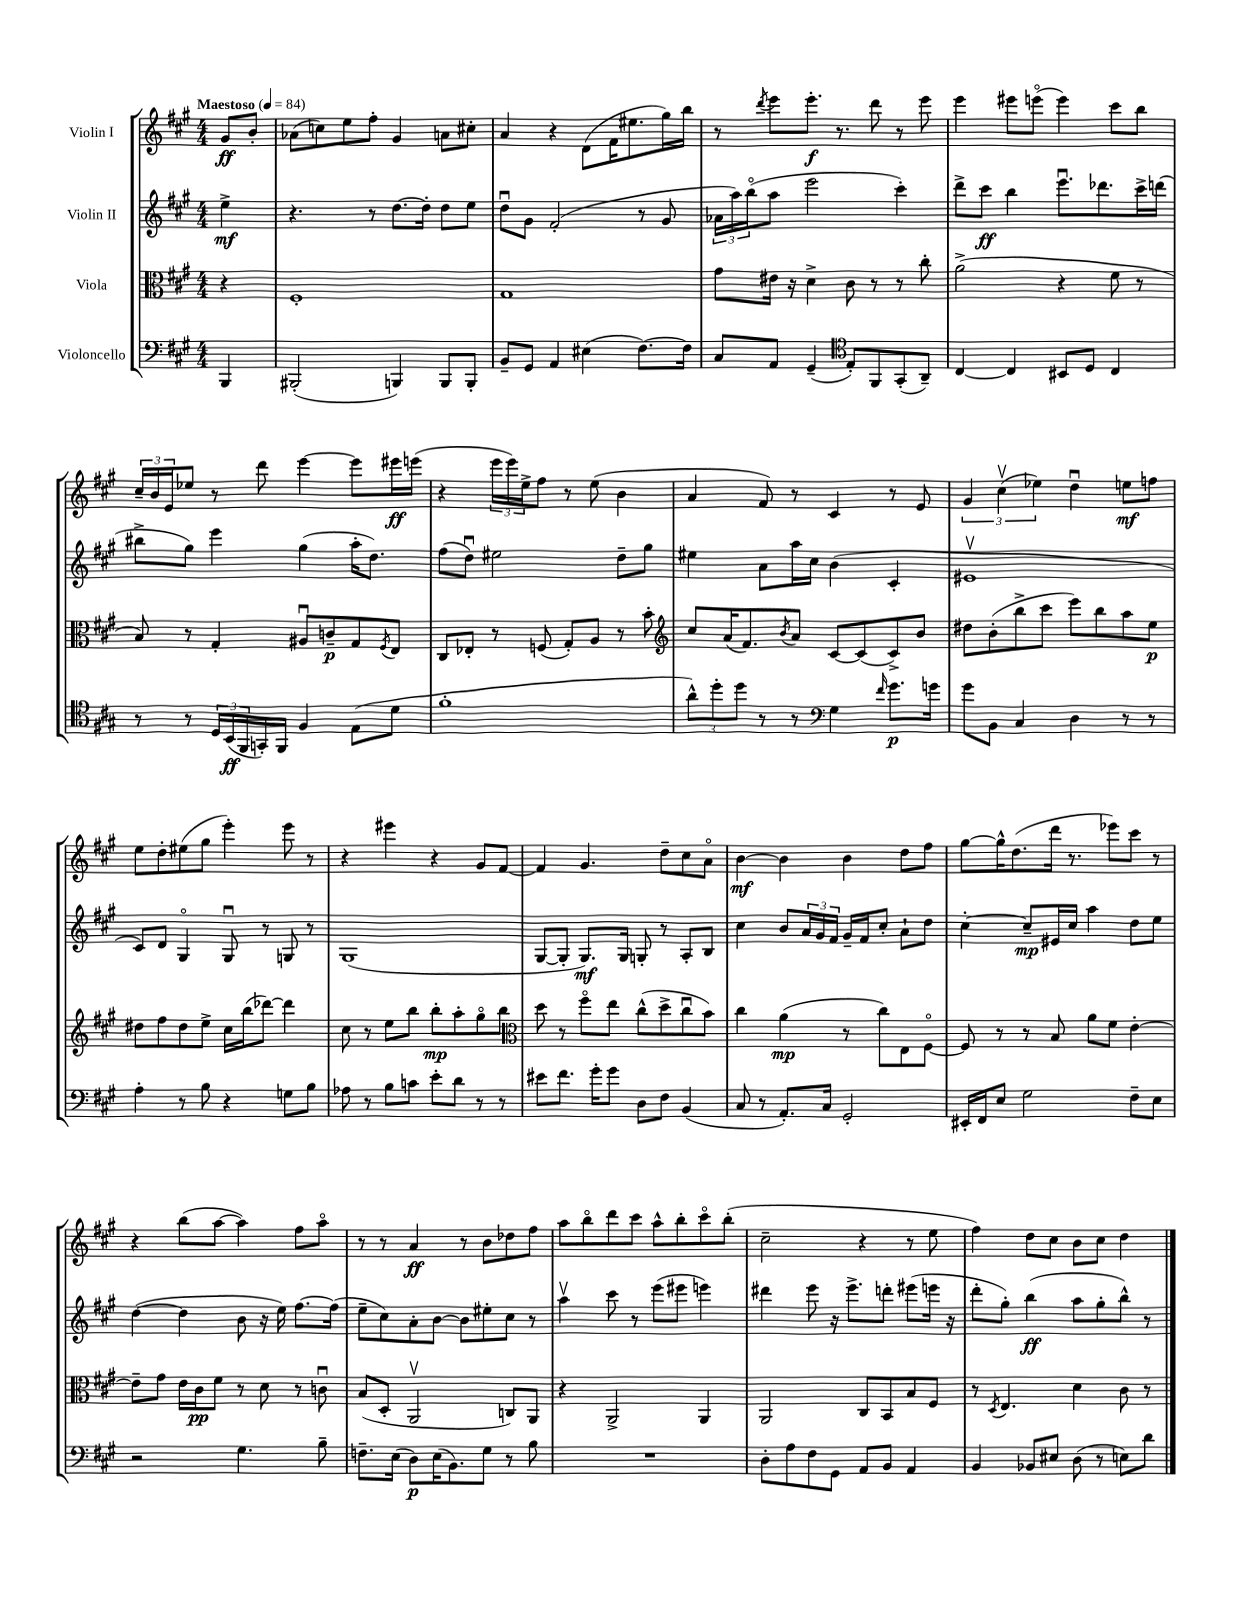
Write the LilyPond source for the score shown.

<<
\new StaffGroup <<
\new Staff = "s0" \with { instrumentName = "Violin I" } {
    \clef treble \key a \major \numericTimeSignature \time 4/4 \partial 4 \tempo "Maestoso" 4 = 84
    gis'8\ff b'8-. |
    aes'8( c''8) e''8 fis''8-. gis'4 a'8 cis''8-. |
    a'4 r4 d'8( fis'16 eis''8. gis''16) b''16 |
    r8 \acciaccatura { d'''8 } e'''8 e'''8.-.\f r8. d'''8 r8 e'''8 |
    e'''4 eis'''8 e'''8\flageolet( e'''4) cis'''8 b''8 |
    \tuplet 3/2 { cis''16-- b'16 e'16 } ees''8 r8 d'''8 e'''4~ e'''8 eis'''16\ff e'''16( |
    r4 \tuplet 3/2 { e'''16 e'''16) e''16-> } fis''8 r8 e''8( b'4 |
    a'4 fis'8) r8 cis'4 r8 e'8 |
    \tuplet 3/2 { gis'4 cis''4\upbow( ees''4) } d''4\downbow e''8\mf f''8 |
    e''8 d''8-. eis''8( gis''8 e'''4-.) e'''8 r8 |
    r4 eis'''4 r4 gis'8 fis'8~ |
    fis'4 gis'4. d''8-- cis''8 a'8\flageolet |
    b'4~\mf b'4 b'4 d''8 fis''8 |
    gis''8~ gis''16-^ d''8.( d'''16 r8. ees'''8) cis'''8 r8 |
    r4 b''8( a''8~ a''4) fis''8 a''8\flageolet |
    r8 r8 a'4\ff r8 b'8 des''8 fis''8 |
    a''8 b''8\flageolet d'''8 cis'''8 a''8-^ b''8-. cis'''8\flageolet b''8-.( |
    cis''2-- r4 r8 e''8 |
    fis''4) d''8 cis''8 b'8 cis''8 d''4 \bar "|." |
}
\new Staff = "s1" \with { instrumentName = "Violin II" } {
    \clef treble \key a \major \numericTimeSignature \time 4/4 \partial 4
    e''4->\mf |
    r4. r8 d''8.~ d''16-. d''8 e''8 |
    d''8\downbow gis'8 fis'2-.( r8 gis'8 |
    \tuplet 3/2 { aes'16 a''16) b''16\flageolet( } a''8 e'''2 cis'''4-.) |
    d'''8-> cis'''8\ff b''4 e'''8.\downbow des'''8. cis'''16-> d'''16( |
    bis''8-> gis''8) e'''4 gis''4( a''16-. d''8.) |
    fis''8( d''8\downbow) eis''2 d''8-- gis''8 |
    eis''4 a'8 a''16 cis''16 b'4( cis'4-. |
    eis'1\upbow |
    cis'8) d'8 gis4\flageolet gis8\downbow r8 g8 r8 |
    gis1( |
    gis8~ gis8-. gis8.\mf) gis16 g8-. r8 a8-. b8 |
    cis''4 b'8 \tuplet 3/2 { a'16 gis'16 fis'16 } gis'16-- fis'16 cis''8-. a'8-! d''8 |
    cis''4~-. cis''8--\mp eis'16 cis''16 a''4 d''8 e''8 |
    d''4~( d''4 b'8 r16 e''16) fis''8.~ fis''16( |
    e''8-- cis''8) a'8-. b'8~ b'8 eis''8-. cis''8 r8 |
    a''4\upbow cis'''8 r8 e'''8( eis'''8 e'''4) |
    dis'''4 e'''8 r16 e'''8.-> d'''8-. eis'''8( e'''16 r16 |
    d'''8-. gis''8-.) b''4\ff( a''8 gis''8-. b''8-^) r8 \bar "|." |
}
\new Staff = "s2" \with { instrumentName = "Viola" } {
    \clef alto \key a \major \numericTimeSignature \time 4/4 \partial 4
    r4 |
    fis1-. |
    gis1 |
    gis'8 eis'16 r16 d'4-> cis'8 r8 r8 cis''8-. |
    a'2->( r4 fis'8 r8 |
    b8) r8 gis4-. ais8\downbow c'8--\p gis8 \acciaccatura { fis8 } e8 |
    cis8 ees8-. r8 f8( gis8-.) a8 r8 b'8-. |
    \clef treble cis''8 a'16( fis'8.) \acciaccatura { b'8 } a'8 cis'8~ cis'8( cis'8->) b'8 |
    dis''8 b'8-.( b''8-> cis'''8 e'''8) b''8 a''8 e''8\p |
    dis''8 fis''8 dis''8 e''8-> cis''16 b''16( des'''8~) des'''4 |
    cis''8 r8 e''8 b''8 b''8-.\mp a''8-. gis''8\flageolet b''8 |
    \clef alto d''8 r8 fis''8\flageolet e''8 cis''8-^( d''8-> cis''8\downbow b'8) |
    cis''4 a'4\mp( r8 cis''8) e8 fis8~\flageolet |
    fis8 r8 r8 b8 a'8 fis'8 e'4~-. |
    e'8-- gis'8 e'16 cis'16\pp fis'8 r8 d'8 r8 c'8\downbow |
    b8( d8-. a,2\upbow c8) a,8 |
    r4 a,2-> a,4 |
    a,2 cis8 b,8 b8 fis8 |
    r8 \acciaccatura { d8 } e4. d'4 cis'8 r8 \bar "|." |
}
\new Staff = "s3" \with { instrumentName = "Violoncello" } {
    \clef bass \key a \major \numericTimeSignature \time 4/4 \partial 4
    b,,4 |
    bis,,2-.( b,,4) b,,8 b,,8-. |
    b,8-- gis,8 a,4 eis4( fis8.~) fis16 |
    cis8 a,8 gis,4--( \clef tenor e8-.) fis,8 gis,8-.( a,8--) |
    cis4~ cis4 bis,8 d8 cis4 |
    r8 r8 \tuplet 3/2 { d16 b,16\ff( fis,16 } g,16-.) fis,16 fis4 e8( d'8 |
    fis'1-. |
    \tuplet 3/2 { a'8-^) d''8-. d''8 } r8 r8 \clef bass gis4 \grace { fis'16 } gis'8.\p g'16 |
    gis'8 b,8 cis4 d4 r8 r8 |
    a4-. r8 b8 r4 g8 b8 |
    aes8 r8 b8 c'8 e'8-. d'8 r8 r8 |
    eis'8 fis'8. gis'16-. gis'8 d8 fis8 b,4( |
    cis8 r8 a,8.-.) cis16 gis,2-. |
    eis,16-. fis,16 e8 gis2 fis8-- e8 |
    r2 gis4. b8-- |
    f8.-- e16( d8\p) e16( b,8.) gis8 r8 b8 |
    R1 |
    d8-. a8 fis8 gis,8 a,8 b,8 a,4 |
    b,4 bes,8 eis8 d8( r8 e8) d'8 \bar "|." |
}
>>
>>
\layout { \context { \Score \remove "Bar_number_engraver" } }
